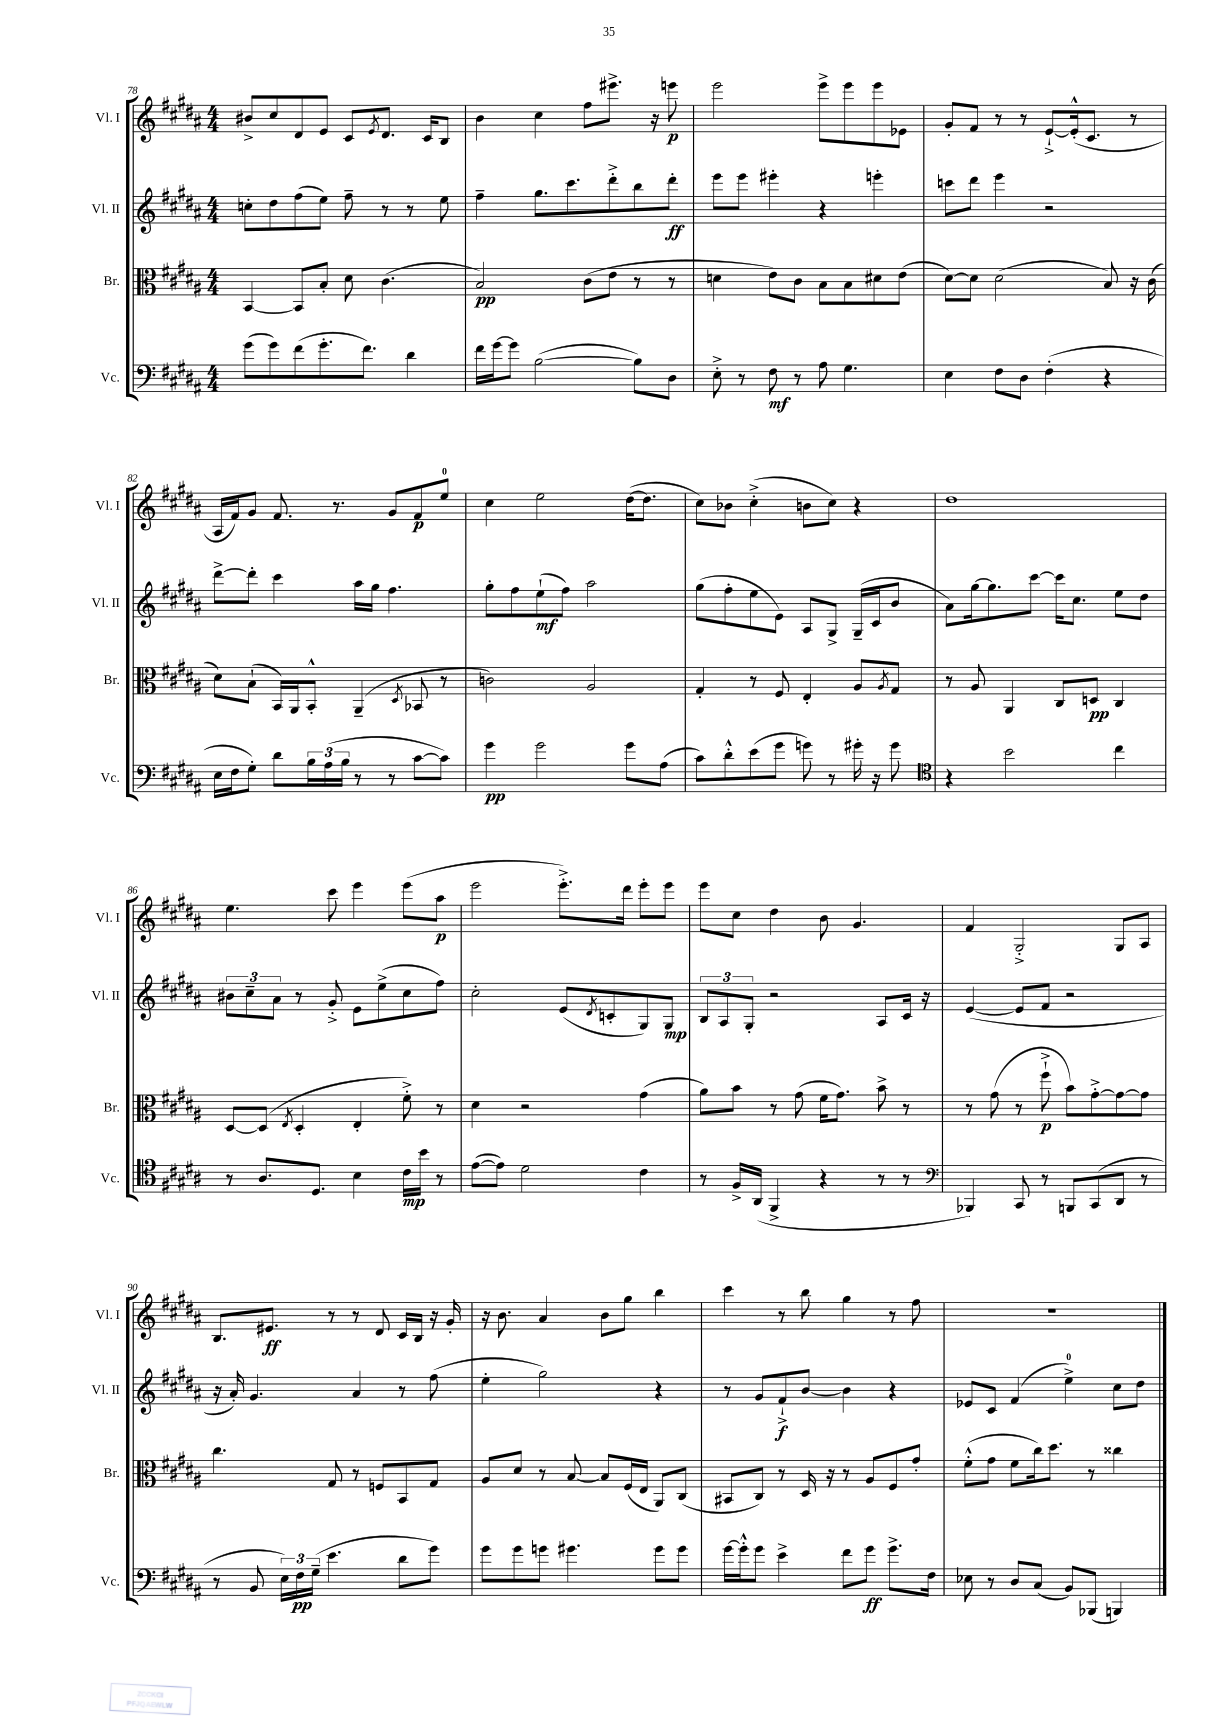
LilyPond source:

<<
\new StaffGroup <<
\new Staff = "s0" \with { instrumentName = "Vl. I" shortInstrumentName = "Vl. I" } {
    \clef treble \key b \major \numericTimeSignature \time 4/4
    bis'8-> cis''8 dis'8 e'8 cis'8 \acciaccatura { e'8 } dis'8. cis'16 b8 |
    b'4 cis''4 fis''8 eis'''8.-> r16 e'''8\p |
    e'''2 e'''8-> e'''8 e'''8 ees'8 |
    gis'8-. fis'8 r8 r8 e'8~-!-> e'16-.-^( cis'8. r8 |
    ais16 fis'16) gis'8 fis'8. r8. gis'8 fis'8\p e''8-0 |
    cis''4 e''2 dis''16~( dis''8. |
    cis''8) bes'8 cis''4-.->( b'8 cis''8) r4 |
    dis''1 |
    e''4. cis'''8 e'''4 e'''8( ais''8\p |
    e'''2 e'''8.-.->) dis'''16 e'''8-. e'''8 |
    e'''8 cis''8 dis''4 b'8 gis'4. |
    fis'4 gis2-.-> gis8 ais8 |
    b8. eis'8.\ff r8 r8 dis'8 cis'16 b16 r16 gis'16-. |
    r16 b'8. ais'4 b'8 gis''8 b''4 |
    cis'''4 r8 b''8 gis''4 r8 fis''8 |
    r1 \bar "|." |
}
\new Staff = "s1" \with { instrumentName = "Vl. II" shortInstrumentName = "Vl. II" } {
    \clef treble \key b \major \numericTimeSignature \time 4/4
    c''8-. dis''8 fis''8( e''8) fis''8-- r8 r8 e''8 |
    fis''4-- gis''8. cis'''8. dis'''8-.-> b''8 dis'''8-.\ff |
    e'''8 e'''8 eis'''4-. r4 e'''4-. |
    c'''8 dis'''8 e'''4 r2 |
    dis'''8~-> dis'''8-. cis'''4 ais''16 gis''16 fis''4. |
    gis''8-. fis''8 e''8-!\mf( fis''8) ais''2 |
    gis''8( fis''8-. e''8 e'8) ais8 gis8-> gis16--( cis'16 b'8 |
    ais'8) gis''16~ gis''8. cis'''8~ cis'''16 cis''8. e''8 dis''8 |
    \tuplet 3/2 { bis'8 cis''8-- ais'8 } r8 gis'8-.-> e'8 e''8->( cis''8 fis''8) |
    cis''2-. e'8( \acciaccatura { dis'8 } c'8-. gis8) gis8\mp |
    \tuplet 3/2 { b8 ais8 gis8-. } r2 ais8 cis'16 r16 |
    e'4~( e'8 fis'8 r2 |
    r16 ais'16-.) gis'4. ais'4 r8 fis''8( |
    e''4-. gis''2) r4 |
    r8 gis'8 fis'8-!->\f b'8~ b'4 r4 |
    ees'8 cis'8 fis'4( e''4-0->) cis''8 dis''8 \bar "|." |
}
\new Staff = "s2" \with { instrumentName = "Br." shortInstrumentName = "Br." } {
    \clef alto \key b \major \numericTimeSignature \time 4/4
    b,4~ b,8 b8-. dis'8 cis'4.( |
    b2\pp) cis'8( e'8 r8 r8 |
    d'4 e'8) cis'8 b8 b8 dis'8 e'8( |
    dis'8~) dis'8 dis'2( b8) r16 cis'16( |
    dis'8) b8-!( b,16) ais,16 b,8-.-^ ais,4--( \acciaccatura { dis8 } bes,8 r8 |
    c'2) ais2 |
    gis4-. r8 fis8 e4-. ais8 \acciaccatura { ais8 } gis8 |
    r8 ais8 ais,4 cis8 d8\pp cis4 |
    dis8~ dis8( \acciaccatura { e8 } dis4-. e4-. fis'8-.->) r8 |
    dis'4 r2 gis'4( |
    ais'8) b'8 r8 gis'8( fis'16 gis'8.) b'8-> r8 |
    r8 gis'8( r8 fis''8-!->\p b'8) gis'8~-.-> gis'8~ gis'8 |
    cis''4. gis8 r8 f8 b,8 gis8 |
    ais8 dis'8 r8 b8~ b8 fis16( e16 ais,8) cis8( |
    bis,8 cis8) r8 dis16 r16 r8 ais8 fis8 gis'8-. |
    fis'8-.-^( gis'8 fis'8 cis''16) dis''8. r8 cisis''4 \bar "|." |
}
\new Staff = "s3" \with { instrumentName = "Vc." shortInstrumentName = "Vc." } {
    \clef bass \key b \major \numericTimeSignature \time 4/4
    gis'8( gis'8) fis'8( gis'8.-. fis'8.) dis'4 |
    fis'16 gis'16~ gis'8 b2~( b8) dis8 |
    e8-.-> r8 fis8\mf r8 ais8 gis4. |
    e4 fis8 dis8 fis4-.( r4 |
    e16 fis16 gis8-.) dis'8 \tuplet 3/2 { b16 ais16( b16 } r8 r8 cis'8~ cis'8) |
    gis'4\pp gis'2 gis'8 ais8( |
    cis'8) dis'8-.-^ e'8( gis'8 g'8) r8 gis'16-. r16 gis'8 |
    \clef tenor r4 b'2 cis''4 |
    r8 ais8. dis8. b4 cis'16\mp b'16 r8 |
    e'8~( e'8) dis'2 cis'4 |
    r8 fis16-> ais,16( fis,4-> r4 r8 r8 |
    \clef bass bes,,4) cis,8 r8 b,,8 cis,8( dis,8 r8 |
    r8 b,8 \tuplet 3/2 { e16) fis16\pp gis16--( } e'4. dis'8 gis'8) |
    gis'8 gis'8 g'8 gis'4. gis'8 gis'8 |
    gis'16~ gis'16-.-^ gis'8 e'4-> fis'8 gis'8\ff gis'8.-> fis16 |
    ees8 r8 dis8 cis8( b,8) bes,,8( b,,4) \bar "|." |
}
>>
>>
\layout { \context { \Score currentBarNumber = #78 } }
